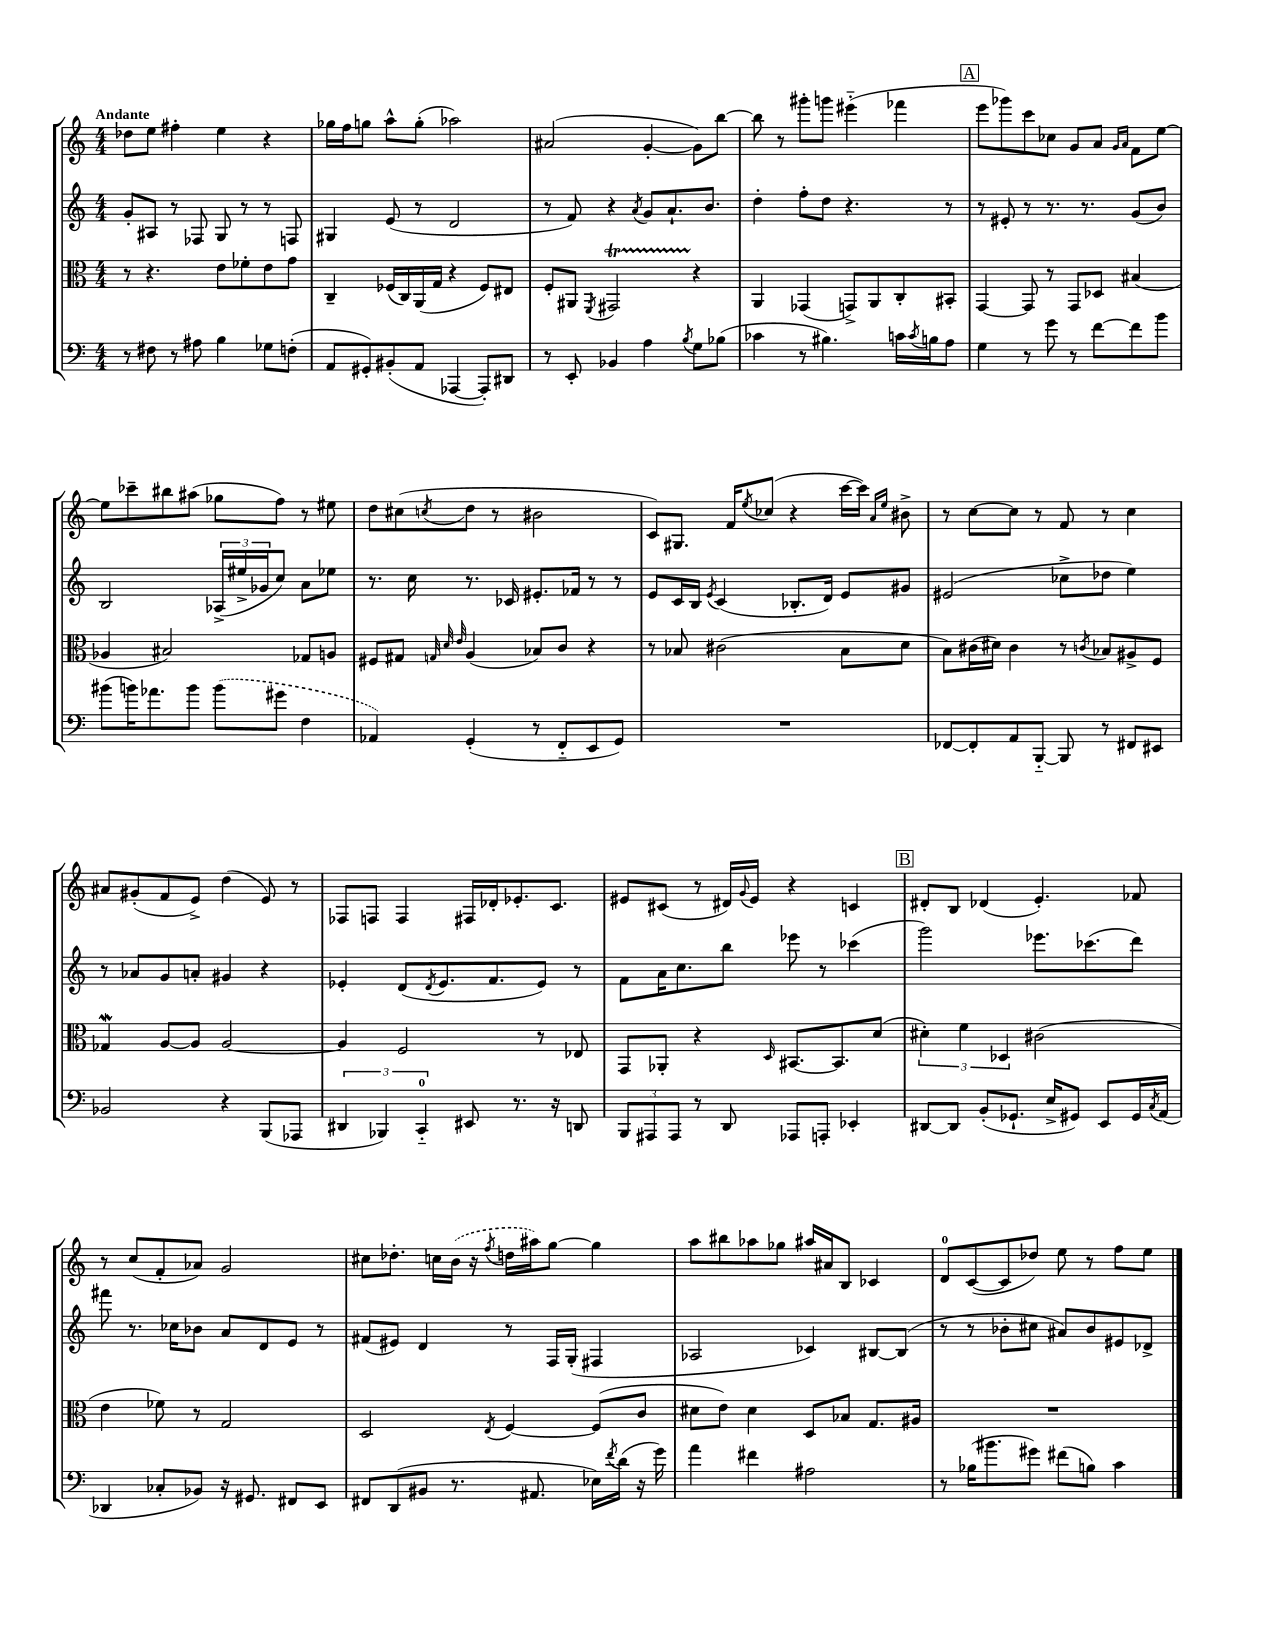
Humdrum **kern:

**kern	**kern	**kern	**kern
*staff4	*staff3	*staff2	*staff1
*clefF4	*clefC3	*clefG2	*clefG2
*k[]	*k[]	*k[]	*k[]
*M4/4	*M4/4	*M4/4	*M4/4
8r	8r	8g'	8dd-
8F#	4.r	8A#	8ee
8r	.	8r	4ff#'
8A#	.	8F-	.
4B	8e	8G	4ee
.	8f-'	8r	.
8G-	8e	8r	4r
(8F'	8g	8F	.
=	=	=	=
8AA	4C~	4G#	16gg-
.	.	.	16ff
8GG#')	.	.	8gg
(8BB#'	(16F-	(8e	8aa^^
.	16C)	.	.
8AA	(16AA	8r	(8gg'
.	16G	.	.
[4AAA-	4r	2d	2aa-)
8AAA-'])	8F-)	.	.
8DD#	8E#	.	.
=	=	=	=
8r	8F'	8r	(2a#
8EE'	8AA#	8f)	.
.	8qFF	.	.
4BB-	2GG#	4r	.
.	.	8qa	.
4A	.	8g	[4g'
.	.	8.a`	.
8qB	.	.	.
8G	4r	.	8g])
.	.	8.b	.
(8B-	.	.	[8bb
=	=	=	=
4c-	4AA	4dd'	8bb]
.	.	.	8r
8r	(4GG-	8ff'	8ggg#'
4.B#)	.	8dd	8ggg
.	8GG^)	4.r	(4eee#'~
.	8AA	.	.
16c	8C'	.	4fff-
8qc	.	.	.
16B	.	.	.
8A	8BB#'	8r	.
=	=	=	=
4G	[4GG	8r	8eee
.	.	8e#'	8ggg-)
8r	8GG]	8r	8ccc
8g	8r	8.r	8cc-
8r	8GG	.	8g
.	.	8.r	.
[8f	8D-	.	8a
.	.	.	16qqg
.	.	.	16qqa
8f]	(4B#	(8g	8f
8b	.	8b)	[8ee
=	=	=	=
(8b#	4A-	2B	8ee]
16b)	.	.	8ccc-~
8.a-	.	.	.
.	2B#)	.	8bb#
8b	.	.	(8aa#
(8b	.	(24A-^	8gg-
.	.	24ee#^	.
.	.	24g-	.
8g#	.	8cc)	8ff)
4F	8G-	8a	8r
.	8A	8ee-	8ee#
=	=	=	=
4AA-)	8F#	8.r	8dd
.	8G#	.	(8cc#
.	.	16cc	.
.	32qqG	.	.
.	32qqd	.	.
.	32qqe	.	8qcc
(4GG'	(4A	8.r	8dd
.	.	.	8r
.	.	16c-	.
8r	8B-)	8.e#'	2b#
8FF'~	8c	.	.
.	.	16f-	.
8EE	4r	8r	.
8GG)	.	8r	.
=	=	=	=
1r	8r	8e	8c)
.	8B-	16c	8.G#
.	.	16B	.
.	.	8qe	.
.	(2c#	(4c	.
.	.	.	16f
.	.	.	8qee
.	.	.	(8cc-
.	.	8.B-'	4r
.	.	16d)	.
.	8B-	8e	[16ccc
.	.	.	16ccc])
.	.	.	16qqa
.	.	.	16qqee
.	8d	8g#	8b#^
=	=	=	=
[8FF-	8B)	(2e#	8r
8FF-']	(16c#	.	[8cc
.	16d#)	.	.
8AA	4c#	.	8cc]
[8BBB'~	.	.	8r
8BBB]	8r	8cc-^	8f
.	8qc	.	.
8r	8B-	8dd-	8r
8FF#	8A#^	4ee)	4cc
8EE#	8F	.	.
=	=	=	=
2BB-	4G-	8r	8a#
.	.	8a-	(8g#'
.	[8A	8g	8f
.	8A]	8a'	8e^)
4r	[2A	4g#	(4dd
(8BBB	.	4r	8e)
8AAA-	.	.	8r
=	=	=	=
6DD#	4A]	4e-'	8F-
.	.	.	8F
6BBB-)	.	.	.
.	2F	(8d	4F
6CC'~	.	.	.
.	.	8qd	.
.	.	8.e-	.
8EE#	.	.	16F#
.	.	8.f	16d-'
8.r	.	.	8.e-'
.	8r	8e-)	.
16r	.	.	8.c
8DD	8E-	8r	.
=	=	=	=
12BBB	8GG	8f	8e#
12AAA#	.	.	.
.	8AA-'	16a	(8c#
12AAA#	.	.	.
.	.	8.cc	.
8r	4r	.	8r
8DD	.	8bb	16d#)
.	.	.	8qqg
.	.	.	16e#
.	16qqD	.	.
8AAA-	[8.BB#	8eee-	4r
8AAA'	.	8r	.
.	8.BB#]	.	.
4EE-'	.	(4ccc-	4c
.	(8d	.	.
=	=	=	=
[8DD#	6d#')	2ggg)	8d#'
8DD#]	.	.	8B
.	6f	.	.
(8BB'	.	.	(4d-
.	6D-	.	.
8.GG-`	.	.	.
.	(2c#	8.eee-	4.e')
16E^	.	.	.
8GG#)	.	.	.
.	.	(8.ccc-	.
8EE	.	.	.
16GG#	.	8ddd)	8f-
8qC	.	.	.
(16AA	.	.	.
=	=	=	=
4DD-	4e	8fff#	8r
.	.	8.r	(8cc
8C-'	8f-)	.	8f'
.	.	16cc-	.
8BB-)	8r	8b-	8a-)
16r	2G	8a	2g
8.GG#	.	.	.
.	.	8d	.
8FF#	.	8e	.
8EE	.	8r	.
=	=	=	=
8FF#	2D	(8f#	8cc#
(8DD	.	8e#)	8.dd-'
8BB#	.	4d	.
.	.	.	16cc
8.r	.	.	(16b
.	.	.	16r
.	8qE	.	8qff
.	[4F	8r	16dd
8.AA#	.	.	16aa#)
.	.	16F	[8gg
.	.	(16G'	.
16E-)	(8F]	4F#	4gg]
8qf	.	.	.
(16d	.	.	.
16r	8c	.	.
16g)	.	.	.
=	=	=	=
4a	8d#	2A-	8aa
.	8e)	.	8bb#
4f#	4d#	.	8aa-
.	.	.	8gg-
2A#	8D	4c-)	16aa#
.	.	.	16a#
.	8B-	.	8B
.	8.G	[8B#	4c-
.	.	(8B#]	.
.	16A#	.	.
=	=	=	=
8r	1r	8r	8d
(16B-	.	8r	([8c
8.b#	.	.	.
.	.	8b-'	8c]
8g#)	.	8cc#	8dd-)
(8f#	.	8a#)	8ee
8B)	.	8b-	8r
4c	.	8e#	8ff
.	.	8d-^	8ee
==	==	==	==
*-	*-	*-	*-
